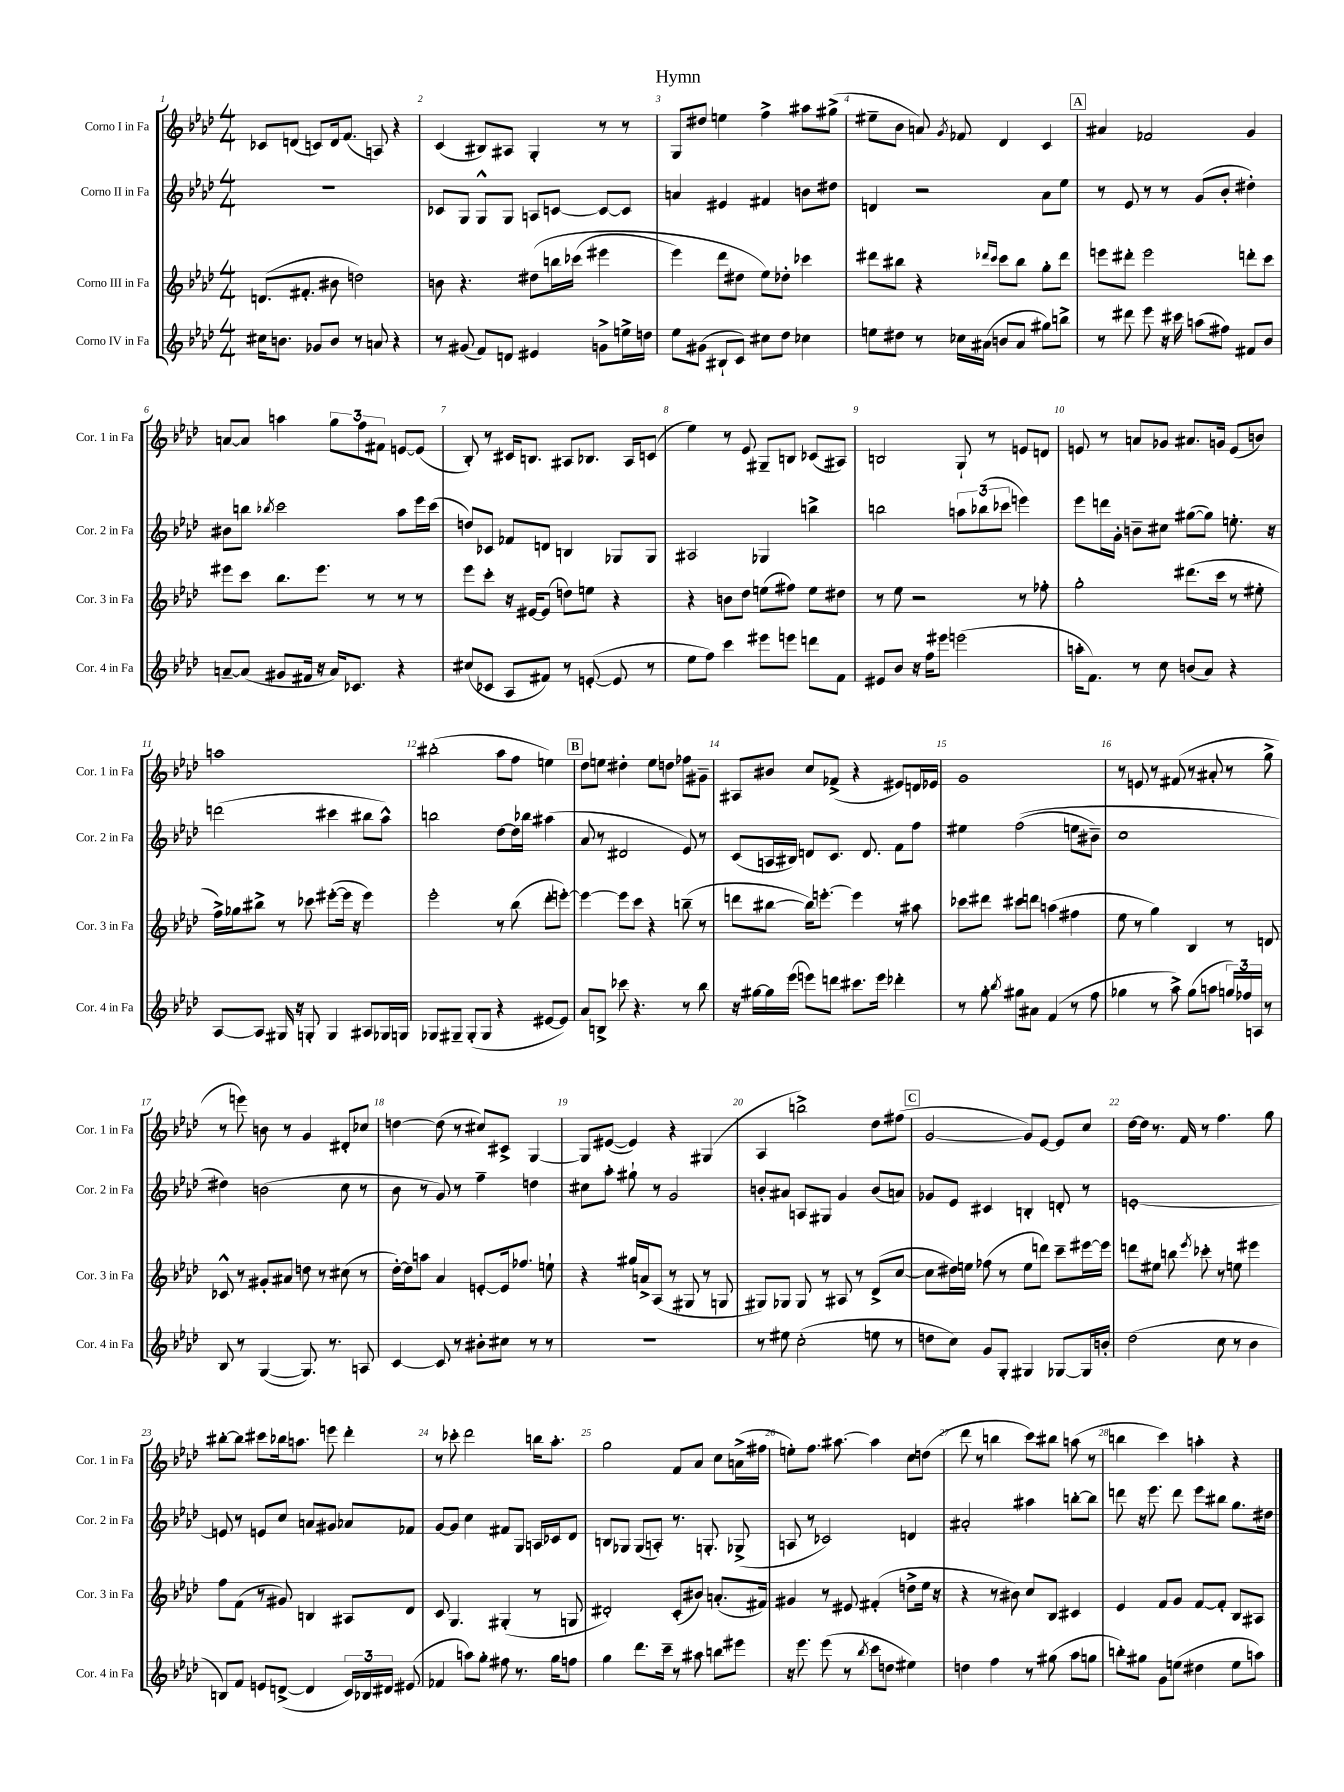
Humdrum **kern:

**kern	**kern	**kern	**kern
*staff4	*staff3	*staff2	*staff1
*clefG2	*clefG2	*clefG2	*clefG2
*k[b-e-a-d-]	*k[b-e-a-d-]	*k[b-e-a-d-]	*k[b-e-a-d-]
*M4/4	*M4/4	*M4/4	*M4/4
16cc#	(8.d	1r	8c-
8.b	.	.	.
.	.	.	(8d
.	8.f#'	.	.
8g-	.	.	8c)
8b	8b#	.	16d
.	.	.	(8.f
8r	2dd)	.	.
8a	.	.	8A)
4r	.	.	4r
=	=	=	=
8r	8b	8c-	(4c
(8g#	4.r	8G	.
8f)	.	8G^^	8B#)
8d	.	8G	8A#
4e#	&(8dd#	8A	4G'
.	16bb	[8c	.
.	(16ccc-	.	.
8g^	4eee#	8c_	8r
16ee^	.	8c]	8r
16dd	.	.	.
=	=	=	=
8ee-	4eee-)	4a	8G
(8g#	.	.	8dd#
8B#`	8ddd-	4e#	4ee
8c)	8dd#	.	.
8cc#	8ee-&)	4f#	4ff^
8dd-	8dd-'	.	.
4cc-	4ccc-	8b	8aa#
.	.	8dd#	(8gg#^
=	=	=	=
8ee	8ddd#	4d	8ee#~
8dd#	8bb#	.	8b-
8r	4r	2r	8a)
.	.	.	8qg
16cc-	.	.	8f-
(16a#	.	.	.
.	16qqddd-	.	.
.	16qqccc	.	.
8b	8ccc	.	4d-
8a#	8bb#	.	.
8gg#)	8gg'	8a-	4c
8bb^	8ddd-	8ee-	.
=	=	=	=
8r	8eee	8r	4a#
8ddd#	8ddd#'	8e-	.
8eee-	2eee	8r	2f-
16r	.	8r	.
16ccc#	.	.	.
(8aa	.	(8g	.
8ff#)	.	8b-'	.
8f#	8ddd'	4dd#')	4g
8b-	8ccc	.	.
=	=	=	=
[8a~	8eee#	8b#	[8a
(8a]	8ccc	8bb	8a]
.	.	8qbb-	.
8g#	8.bb-	2ccc	4aa
16f#	.	.	.
16r	8.eee#	.	.
16a)	.	.	12gg
8.c-	.	.	.
.	.	.	12ff
.	8r	.	.
.	.	.	12f#
4r	8r	8aa-	[8e
.	8r	16eee-	(8e]
.	.	(16ccc	.
=	=	=	=
(8cc#	8eee-	8dd)	8B-')
8c-	8ccc'	8c-	8r
8A-	16r	8f-	16c#
.	[16e#	.	8.B
8f#)	(8e#]	8d	.
8r	8dd)	4B	8A#
([8e'	8ee	.	8.B-
8e]	4r	8G-	.
.	.	.	16A#
8r	.	8G-	(8c
=	=	=	=
8ee-	4r	2A#	4ee-)
8ff)	.	.	.
4ccc	8b	.	8r
.	8dd-	.	8e-
8eee#	(8ee	4G-	8G#~
8eee	8ff#)	.	8B
8ddd	8ee	4bb^	(8c-
8f	8dd#	.	8A#)
=	=	=	=
8e#	8r	2bb	2B
8b-	8ee-	.	.
16r	2r	.	.
16ff	.	.	.
8eee#	.	.	.
(2eee	.	12aa	8G`
.	.	(12bb-	.
.	.	.	8r
.	.	12ccc-	.
.	8r	4eee)	8e
.	8ff-'	.	8d
=	=	=	=
16aa'	2gg'	8eee-	8e
8.f)	.	.	.
.	.	16ddd	8r
.	.	16g'	.
8r	.	8b~	8a
8cc	.	8cc#	8g-
(8b	(8.ddd#	([8gg#	8.a#
8a-)	.	8gg#])	.
.	16ccc	.	16g
4r	8r	8.ee'	(8e
.	8ee#'	.	8b)
.	.	16r	.
=	=	=	=
[8A-	16ff^)	(2ddd	1aa
.	16gg-	.	.
8A-]	8bb#^	.	.
16G#	8r	.	.
16r	.	.	.
8G'	8ccc-	.	.
4G	([8eee#'	4ccc#	.
.	16eee#]	.	.
.	16r	.	.
8A#	4eee#)	8bb#	.
16G-	.	8aa-^^)	.
16G	.	.	.
=	=	=	=
8G-	2eee-'	2bb	(2bb#'
8G#~	.	.	.
(8G#'	.	.	.
8G#	.	.	.
4r	8r	[8dd-	8aa-
.	(8bb-	16dd-]	8ff
.	.	16bb-	.
[8e#	8ddd-'	(4aa#	4ee)
8e#])	[8eee')	.	.
=	=	=	=
8a-	4eee_	8a-	8dd-
8B^	.	8r	8ee
8ccc-	8eee]	2d#	4dd#'
4.r	8ccc	.	.
.	4r	.	8ee
.	.	.	8dd
8r	(8bb~	8e-)	8ff-
8bb-	8r	8r	8g#~
=	=	=	=
16r	8ddd	(8c	8A#
[16gg#	.	.	.
16gg#]	[8bb#	16A	8b#
(16eee-	.	16B#)	.
8eee)	16bb#])	8d	8cc
.	[8.eee'	.	.
8ddd	.	8.c	(8f-^
8.ccc#	4eee]	.	4r
.	.	8.d	.
16eee	.	.	.
4ddd-'	8r	8f	8e#)
.	8aa#	8ff	16d
.	.	.	16e-
=	=	=	=
8r	8ccc-	4ee#	1g
8gg'	8ddd#	.	.
8qbb-	.	.	.
8gg#	8ccc#	&((2ff	.
8a#	8ddd	.	.
(4f	(4aa	.	.
8r	4ff#	8ee	.
8ff	.	8b#~)	.
=	=	=	=
4gg-	8ee-	1cc	8r
.	8r	.	8e
8r	4gg)	.	8r
8aa-^)	.	.	(8f#
(8gg-	4B-	.	8r
8aa	.	.	8a#'
24gg)	8r	.	8r
24ff-	.	.	.
24A	.	.	.
8r	8d	.	8gg^
=	=	=	=
8B-	8c-^^	4dd#&)	8r
8r	8r	.	8eee)
([4G	8g#'	(2b	8b
.	8a#	.	8r
8.G])	8dd	.	4g
.	8r	.	.
8.r	.	.	.
.	(8cc#	8cc	8d#'
8A	8r	8r	8cc-
=	=	=	=
[4c	[16dd-')	8b-	[4dd
.	16dd-]	.	.
.	8aa	8r	.
8c]	4a-	8g)	(8dd]
8r	.	8r	8r
8b#'	[8e'	4ff~	8cc#)
8cc#	16e]	.	8c#^
.	8.ff-	.	.
8r	.	4dd	[4G
8r	8ee`	.	.
=	=	=	=
1r	4r	8cc#	8G]
.	.	8aa-'	([8e#
.	16gg#	8gg#`	4e#])
.	16a^	.	.
.	(8A-	8r	.
.	8r	2g	4r
.	8G#	.	.
.	8r	.	(4G#
.	8G	.	.
=	=	=	=
8r	8G#)	8b'	4A-
8ee#	8G-	8a#	.
(2cc'	8G-	8A	2bb^)
.	8r	8G#	.
.	8A#	4g	.
.	8r	.	.
8ee	(8d-^	(8b	8dd-
8r	[8cc	8a)	(8ff#
=	=	=	=
8dd	8cc]	8g-	[2g
8cc)	16dd#)	8e-	.
.	16ee	.	.
8g	(8ff-	4c#	.
8G'	8r	.	.
4G#	8ee	4B'	8g])
.	8ddd)	.	[8e-
[8G-	8ccc~	8d'	8e-]
16G-]	[16eee#	8r	8cc
16b'	16eee#]	.	.
=	=	=	=
(2dd-	8ddd	[1e'	[16dd-
.	.	.	16dd-]
.	8ee#	.	8.r
.	8bb	.	.
.	.	.	16f
.	8qeee-	.	.
.	8ccc-'	.	8r
8cc	8r	.	4.ff
8r	8ee	.	.
4b-	4eee#	.	.
.	.	.	8gg
=	=	=	=
8B)	8ff	8e]	[8bb#'
8f	(8f	8r	8bb#]
8e	8r	8e	8ccc#
([8d^	8g#)	8cc	16bb-
.	.	.	8.aa
4d]	4B	8a	.
.	.	8g#	8eee
24c)	8A#	8a-	4ddd-'
24B-	.	.	.
24d#	.	.	.
(8e#	8d-	8f-	.
=	=	=	=
4f-	8c	[8g	8r
.	4.G	8g]	8ccc-'
8aa)	.	4cc	2ddd-
8gg'	.	.	.
8ff#	(4G#'	8f#	.
8.r	.	8G	.
.	8r	16A	16bb
16gg	.	16c-	8.aa-'
8ff	8G	8d-	.
=	=	=	=
4gg	2d#')	8B	2gg
.	.	8G-	.
8.ddd-	.	(8G-	.
.	.	8A')	.
16ccc~	.	.	.
8r	(8c'	8.r	8f
8aa#	8b#)	.	8a-
.	.	8.G'	.
8bb	(8.a'	.	8cc
8eee#	.	(8G-^	(16a^
.	16f#)	.	16ff#
=	=	=	=
16r	4g#	8A	8ee')
8.eee-	.	.	.
.	.	8r	8.ff
(8eee-	8r	2c-)	.
.	.	.	[8.aa#
8r	8e#	.	.
8qbb-	.	.	.
8ccc	(4f#'	.	4aa#]
8dd	.	.	.
4ee#)	8dd^	4d	8cc
.	16ee-	.	(8dd
.	16r	.	.
=	=	=	=
4dd	4r	2a#'	8ddd-
.	.	.	8r
4ff	8r	.	4bb
.	8b#)	.	.
8r	8cc	4aa#	8ccc)
(8gg#	8B-	.	8bb#
8aa-	4c#	[8bb'	(8aa
8gg	.	8bb]	8r
=	=	=	=
8bb')	4e-	8ddd	4bb
8gg#	.	16r	.
.	.	8.eee-	.
8g	8f	.	4ccc)
(8ee	8g	8ddd	.
4dd#	[8f	8eee-	4aa'
.	8f']	8bb#	.
8ee	8B-	8.gg	4r
8aa)	8A#	.	.
.	.	16dd#	.
==	==	==	==
*-	*-	*-	*-
